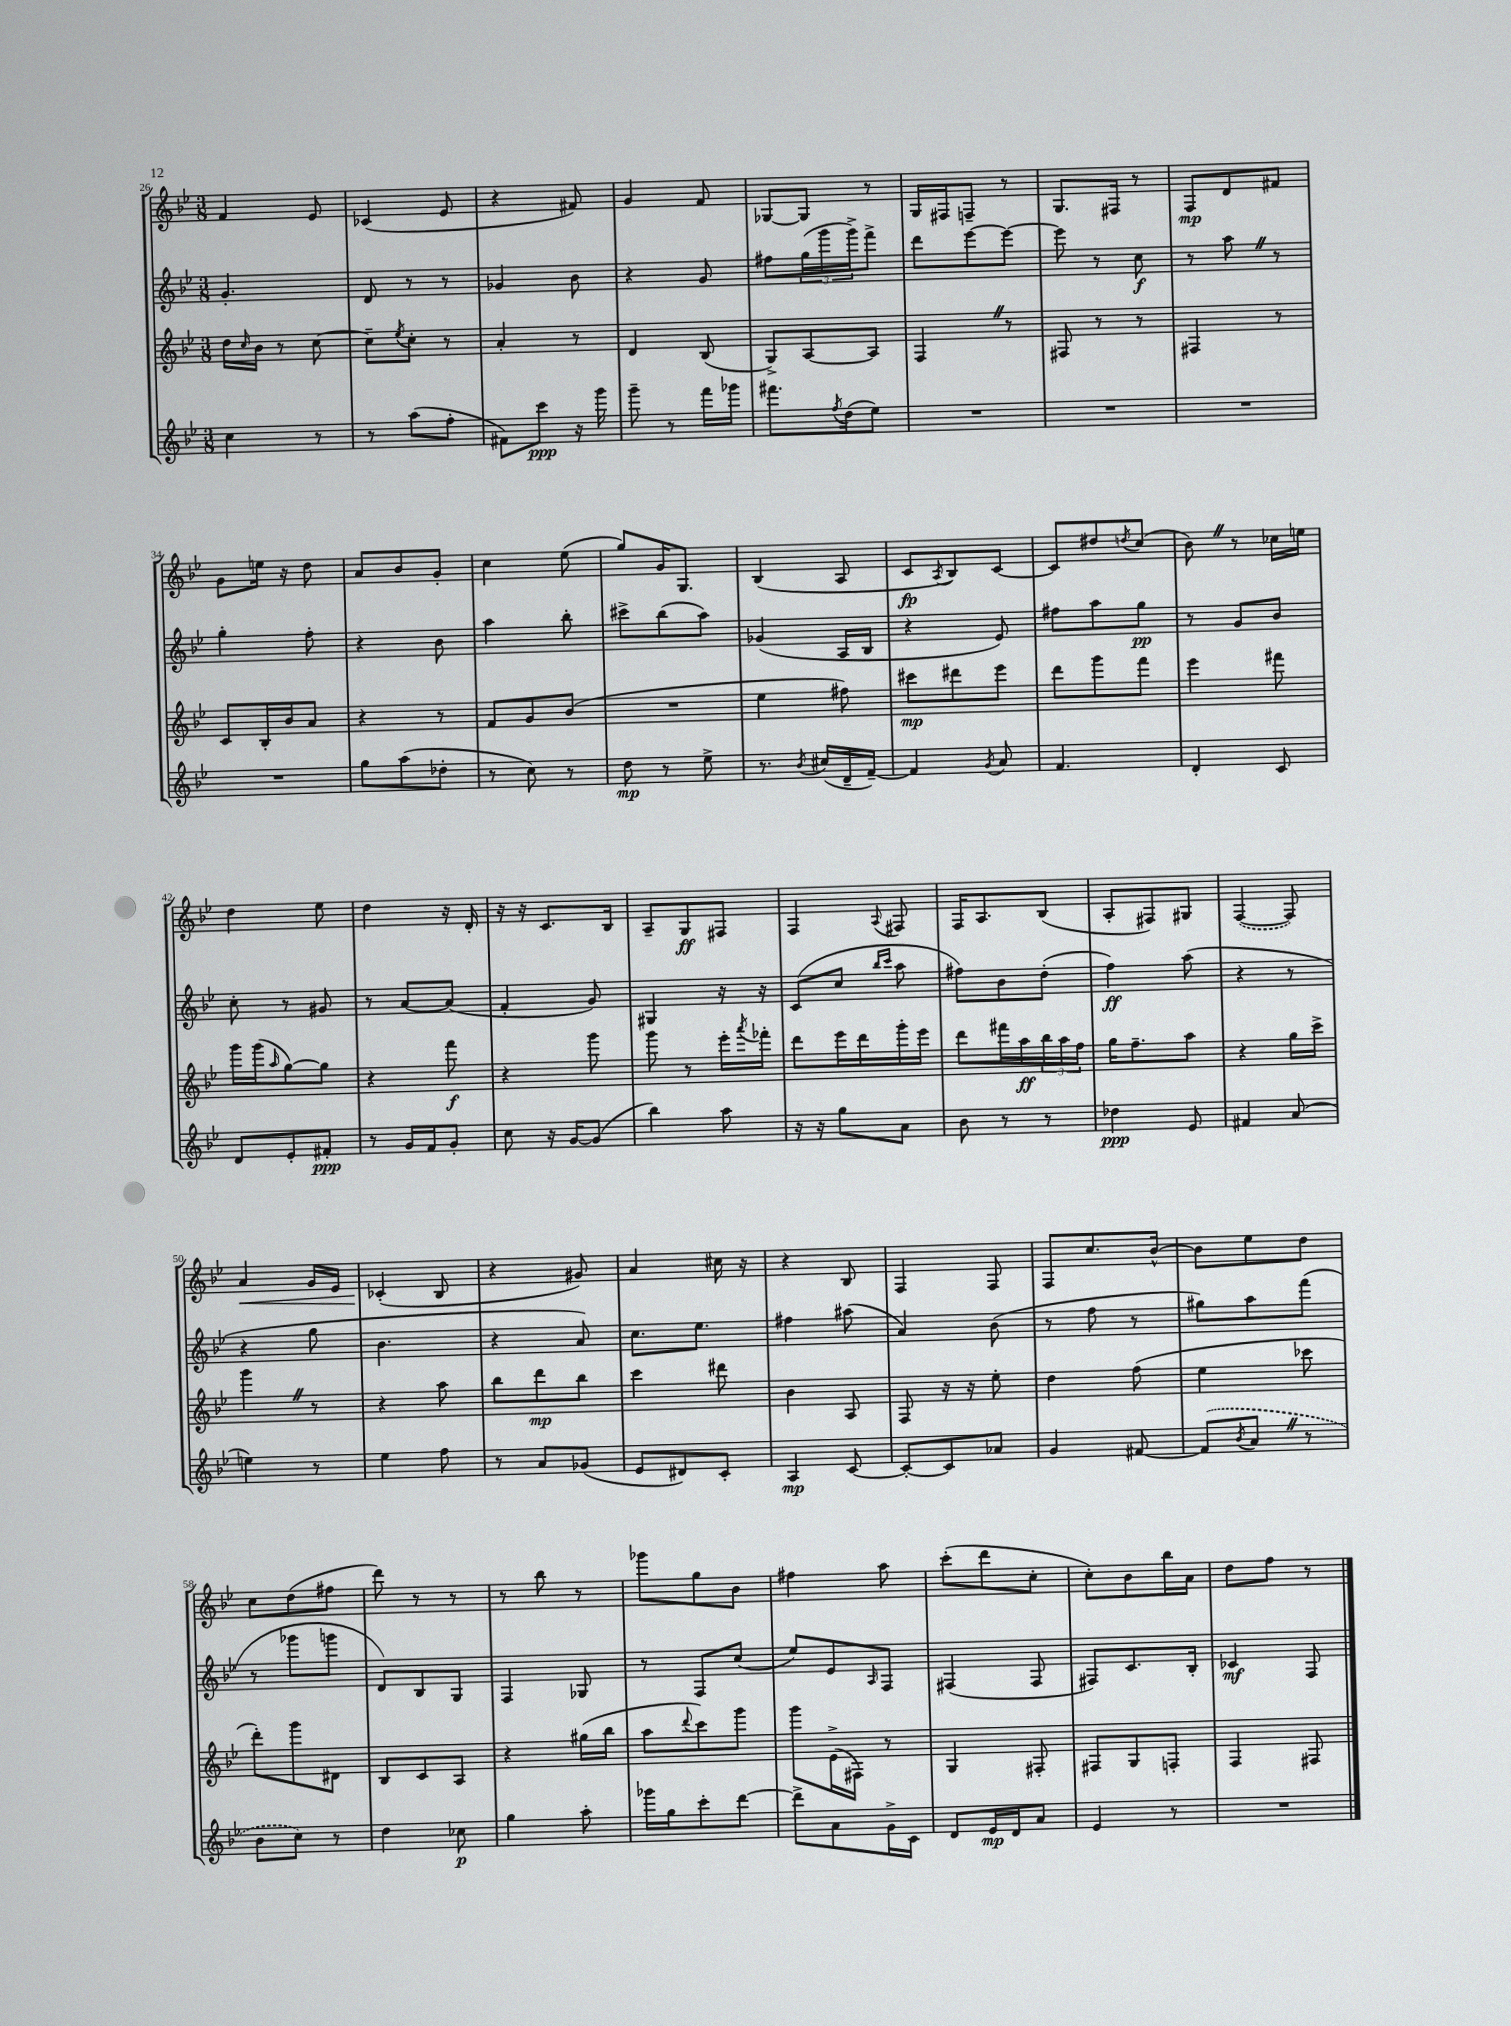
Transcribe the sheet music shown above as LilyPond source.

<<
\new StaffGroup <<
\new Staff = "s0" {
    \clef treble \key bes \major \numericTimeSignature \time 3/8
    f'4 ees'8 |
    ces'4( ees'8 |
    r4 fis'8) |
    g'4 f'8 |
    ges8~ ges8 r8 |
    g16 fis16 f8-- r8 |
    g8. fis16 r8 |
    f8\mp d'8 fis'8 |
    g'8 e''16 r16 d''8 |
    a'8 bes'8 g'8-. |
    c''4 ees''8( |
    g''8) g'16 g8. |
    bes4( a8 |
    c'8\fp \acciaccatura { a8 } bes8) c'8~ |
    c'8 dis''8 \acciaccatura { d''8 } c''8( |
    bes'8) \once \override BreathingSign.text = \markup { \musicglyph "scripts.caesura.straight" } \breathe r8 ces''16 e''16 |
    d''4 ees''8 |
    d''4 r16 d'16-. |
    r16 r16 c'8. bes16 |
    a8-- g8\ff fis8 |
    f4 \appoggiatura { a8 } fis8 |
    f16 a8. bes8( |
    a8-. fis8) gis8 |
    \once \slurDashed f4~( f8) |
    a'4\< g'16 ees'16 |
    ces'4-.\!( bes8 |
    r4 gis'8) |
    a'4 cis''16 r16 |
    r4 bes8 |
    f4 f8 |
    f8 c''8. bes'16~-^ |
    bes'8 ees''8 d''8 |
    c''8 d''8( fis''8 |
    d'''8) r8 r8 |
    r8 bes''8 r8 |
    ges'''8 g''8 bes'8 |
    fis''4 a''8 |
    c'''8-.( d'''8 c''8-. |
    c''8-.) bes'8 bes''16 a'16 |
    d''8 f''8 r8 \bar "|." |
}
\new Staff = "s1" {
    \clef treble \key bes \major \numericTimeSignature \time 3/8
    g'4.-. |
    d'8 r8 r8 |
    ges'4 bes'8 |
    r4 g'8 |
    fis''8 \tuplet 3/2 { g''16( g'''16 g'''16->) } f'''8-> |
    d'''8 ees'''8~ ees'''8~ |
    ees'''8 r8 c''8\f |
    r8 a''8 \once \override BreathingSign.text = \markup { \musicglyph "scripts.caesura.straight" } \breathe r8 |
    g''4-. f''8-. |
    r4 bes'8 |
    a''4 bes''8-. |
    cis'''8-> bes''8( a''8) |
    ges'4( a16 bes16 |
    r4 ees'8) |
    fis''8 a''8 g''8\pp |
    r8 g'8 bes'8 |
    c''8-. r8 gis'8 |
    r8 a'8~ a'8( |
    f'4-. g'8) |
    gis4 r16 r16 |
    c'8( c''8 \grace { bes''16 c'''16 } a''8 |
    fis''8) bes'8 d''8-.( |
    f''4\ff) a''8( |
    r4 r8 |
    r4 g''8 |
    bes'4. |
    r4 a'8) |
    c''8. ees''8. |
    fis''4 ais''8( |
    a'4) bes'8( |
    r8 f''8 r8 |
    gis''8) a''8 f'''8( |
    r8 ges'''8 g'''8 |
    d'8) bes8 g8 |
    f4 ges8 |
    r8 f8 c''8( |
    ees''8) ees'8 \grace { a16 } f8 |
    fis4( fis8 |
    fis8) c'8. bes16-. |
    ces'4\mf f8 \bar "|." |
}
\new Staff = "s2" {
    \clef treble \key bes \major \numericTimeSignature \time 3/8
    d''16 \grace { c''16 } bes'16 r8 c''8~ |
    c''8-- \acciaccatura { ees''8 } c''8-. r8 |
    a'4-. r8 |
    d'4 bes8( |
    g8->) a8~ a8 |
    f4 \once \override BreathingSign.text = \markup { \musicglyph "scripts.caesura.straight" } \breathe r8 |
    fis8 r8 r8 |
    fis4 r8 |
    c'8 bes16-. bes'16 a'8 |
    r4 r8 |
    f'8 g'8 bes'8( |
    R4. |
    ees''4 fis''8) |
    cis'''8\mp dis'''8 ees'''8 |
    d'''8 g'''8 f'''8 |
    ees'''4 fis'''8 |
    g'''16 g'''16( \grace { a''16 } g''8~) g''8 |
    r4 f'''8\f |
    r4 g'''8 |
    g'''8 r8 ees'''16-. \acciaccatura { a'''8 } fes'''16-. |
    d'''8 ees'''16 d'''16 g'''16-. ees'''16 |
    d'''8 fis'''16 a''16\ff \tuplet 3/2 { bes''16 a''16 f''16 } |
    g''16 f''8.-- a''8 |
    r4 g''16 c'''16-> |
    g'''4 \once \override BreathingSign.text = \markup { \musicglyph "scripts.caesura.straight" } \breathe r8 |
    r4 a''8 |
    bes''8 d'''8\mp bes''8 |
    c'''4 dis'''8 |
    bes'4 a8 |
    f8 r16 r16 ees''8-. |
    d''4 f''8( |
    ees''4 ces'''8 |
    d'''8-.) g'''8 dis'8 |
    bes8 c'8 a8 |
    r4 gis''16( bes''16 |
    a''8 \appoggiatura { d'''8 } c'''8) g'''8 |
    g'''8 ees'16->( fis16) r8 |
    g4 fis8-. |
    fis8 g8 f8-. |
    f4 fis8 \bar "|." |
}
\new Staff = "s3" {
    \clef treble \key bes \major \numericTimeSignature \time 3/8
    c''4 r8 |
    r8 a''8( f''8-. |
    fis'8) c'''8\ppp r16 g'''16 |
    g'''8-- r8 f'''16 ges'''16 |
    fis'''8. \acciaccatura { f''8 } d''16( ees''8) |
    R4. |
    R4. |
    R4. |
    R4. |
    g''8 a''8( des''8-. |
    r8 c''8) r8 |
    d''8\mp r8 ees''8-> |
    r8. \acciaccatura { bes'8 } cis''16( d'16-- f'16~--) |
    f'4 \acciaccatura { g'8 } a'8 |
    f'4. |
    d'4-. c'8 |
    d'8 ees'8-. fis'8-.\ppp |
    r8 g'16 f'16 g'8-. |
    c''8 r16 g'16~ g'8( |
    bes''4) a''8 |
    r16 r16 g''8 a'8 |
    bes'8 r8 r8 |
    des''4\ppp ees'8 |
    fis'4 a'8( |
    e''4) r8 |
    ees''4 f''8 |
    r8 a'8 ges'8( |
    ees'8 dis'8) c'8-. |
    a4\mp c'8~ |
    c'8~-. c'8 aes'8 |
    g'4 fis'8~ |
    \once \slurDashed fis'8( \acciaccatura { bes'8 } a'8 \once \override BreathingSign.text = \markup { \musicglyph "scripts.caesura.straight" } \breathe r8 |
    bes'8 c''8) r8 |
    d''4 ces''8\p |
    g''4 a''8-. |
    ges'''16 g''16 c'''8-. d'''8~ |
    d'''8-> a'8 g'16-> c'16 |
    d'8 ees'16\mp d'16 a'8 |
    ees'4 r8 |
    R4. \bar "|." |
}
>>
>>
\layout { \context { \Score currentBarNumber = #26 } }
